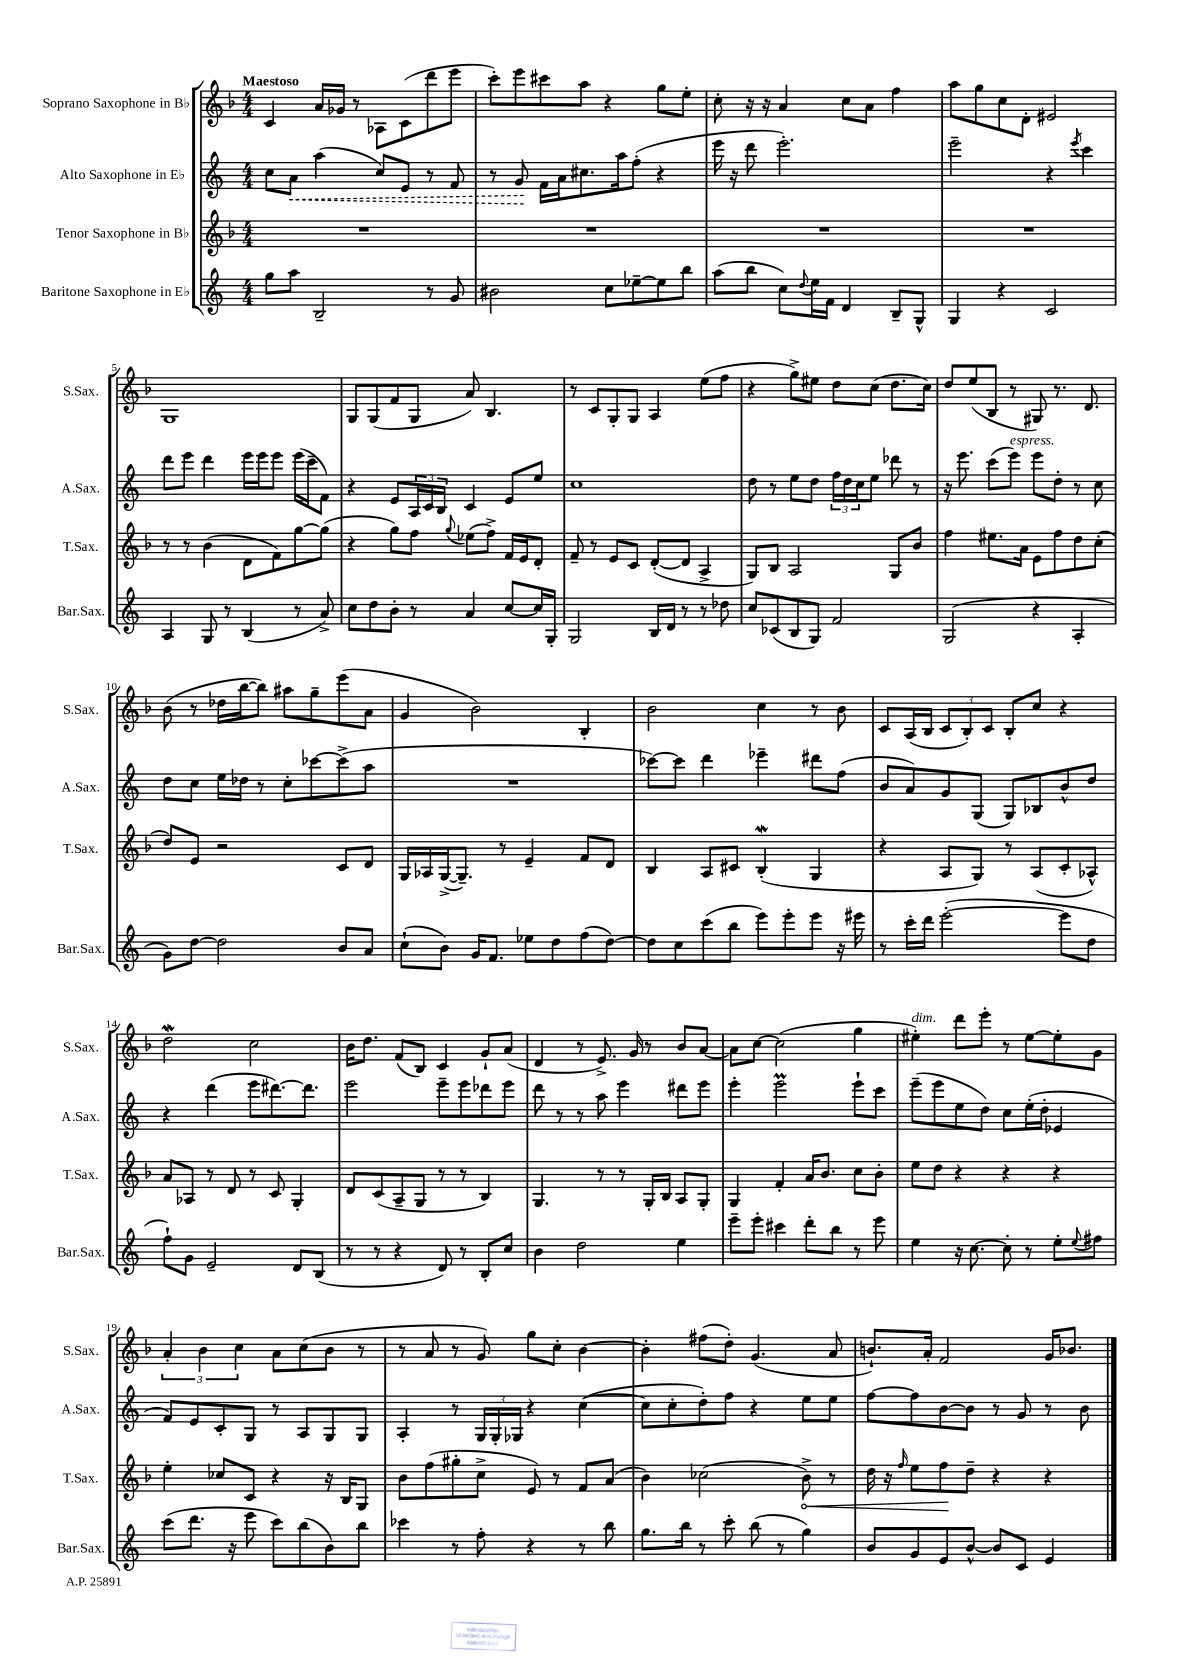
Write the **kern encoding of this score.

**kern	**kern	**dynam	**kern	**dynam	**kern
*part4	*part3	*part3	*part2	*part2	*part1
*staff4	*staff3	*staff3	*staff2	*staff2	*staff1
*I"Baritone Saxophone in E♭	*I"Tenor Saxophone in B♭	*	*I"Alto Saxophone in E♭	*	*I"Soprano Saxophone in B♭
*I'Bar.Sax.	*I'T.Sax.	*	*I'A.Sax.	*	*I'S.Sax.
*clefG2	*clefG2	*	*clefG2	*	*clefG2
*k[]	*k[b-]	*	*k[]	*	*k[b-]
*M4/4	*M4/4	*	*M4/4	*	*M4/4
=1	=1	=1	=1	=1	=1
!	!	!	!	!	!LO:TX:a:B:t=Maestoso
8gg\L	1r	.	8cc\L	.	4c/
!	!	!	!	!LO:HP:b	!
8aa\J	.	.	8a\J	<	.
2B~/	.	.	(4aa\	.	16a/LL
.	.	.	.	.	16g-X/JJ
.	.	.	.	.	8r
.	.	.	8cc/L)	.	8A-X\L
.	.	.	8e/J	.	(8c\
8r	.	.	8r	.	8ddd\
8g/	.	.	8f/	.	8eee\J
=2	=2	=2	=2	=2	=2
2b#X\	1r	.	8r	.	8ccc'\L)
.	.	.	8g/	.	8eee\
.	.	.	16f\LL	[	8ccc#X\
.	.	.	16a\J	.	.
.	.	.	8.cc#X\	.	8aa\J
8cc\L	.	.	.	.	4r
.	.	.	16aa\k	.	.
[8ee-X~\	.	.	(8ff'\J	.	.
8ee-\]	.	.	4r	.	8gg\L
8bb\J	.	.	.	.	8ee'\J
=3	=3	=3	=3	=3	=3
(8aa\L	1r	.	16eee\	.	8cc'\
.	.	.	16r	.	.
8bb\J	.	.	8ddd\	.	16r
.	.	.	.	.	16r
8cc\L)	.	.	2.eee'\)	.	4a/
8qqdd/	.	.	.	.	.
16ee\L	.	.	.	.	.
16f\JJ	.	.	.	.	.
4d/	.	.	.	.	8cc\L
.	.	.	.	.	8a\J
8B~/L	.	.	.	.	4ff\
8G^^/J	.	.	.	.	.
=4	=4	=4	=4	=4	=4
4G/	1r	.	2eee~\	.	8aa\L
.	.	.	.	.	8gg\
4r	.	.	.	.	8cc\
.	.	.	.	.	8d'\J
2c/	.	.	4r	.	2e#X/
.	.	.	8qeee/	.	.
.	.	.	4ccc\	.	.
!!LO:LB:g=z
=5	=5	=5	=5	=5	=5
4A/	8r	.	8ddd\L	.	1G
.	8r	.	8eee\J	.	.
8G/	(4b-\	.	4ddd\	.	.
8r	.	.	.	.	.
(4B/	8d\L	.	16eee\LL	.	.
.	.	.	16eee\J	.	.
.	8f\)	.	8eee\J	.	.
8r	[8gg\	.	(16eee\LL	.	.
.	.	.	16ccc~\J	.	.
8a^/)	(8gg\J]	.	8f\J)	.	.
=6	=6	=6	=6	=6	=6
8cc\L	4r	.	4r	.	8G/L
8dd\	.	.	.	.	(8G/
8b'\J	8gg\L)	.	8e/L	.	8f/
8r	8ff\J	.	24A/L	.	8G/J
.	.	.	24c/	.	.
.	.	.	24B/JJ	.	.
.	8qqgg/	.	.	.	.
4a/	(8ee-X\L	.	4c/	.	8a/)
.	8ff^\J)	.	.	.	4.B-/
[8cc/L	16f/LL	.	8e/L	.	.
.	16e/J	.	.	.	.
16cc/L]	8d'/J	.	8ee/J	.	.
16G'/JJ	.	.	.	.	.
=7	=7	=7	=7	=7	=7
2G/	8f~/	.	1cc	.	8r
.	8r	.	.	.	8c/L
.	8e/L	.	.	.	8G'/
.	8c/J	.	.	.	8G/J
16B/LL	([8d'/L	.	.	.	4A/
16d/JJ	.	.	.	.	.
8r	8d/J]	.	.	.	.
8r	4A^/	.	.	.	(8ee\L
8dd-X\	.	.	.	.	8ff\J
=8	=8	=8	=8	=8	=8
8cc/L	8G/L)	.	8dd\	.	4r
(8c-X/	8B-/J	.	8r	.	.
8B/	2A/	.	8ee\L	.	8gg^\L)
8G/J)	.	.	8dd\J	.	8ee#X\J
2f/	.	.	24ff\LL	.	8dd\L
.	.	.	24dd\	.	.
.	.	.	24cc\J	.	.
.	.	.	8ee\J	.	(8cc\J
.	8G/L	.	8ddd-X\	.	8.dd\L
.	8b-/J	.	8r	.	.
.	.	.	.	.	16cc\Jk)
=9	=9	=9	=9	=9	=9
(2G/	4ff\	.	16r	.	8dd/L
.	.	.	8.eee\	.	.
.	.	.	.	.	(8ee/
.	8.ee#X\L	.	(8ccc\L	.	8B-/J
!	!	!	!LO:TX:a:i:t=espress.	!	!
.	.	.	8eee\J)	.	8r
.	16a\Jk	.	.	.	.
4r	8e\L	.	8eee\L	.	8G#X/)
.	8ff\	.	8dd'\J	.	8.r
4A'/	8dd\	.	8r	.	.
.	.	.	.	.	8.d/
.	(8cc'\J	.	8cc\	.	.
!!LO:LB:g=z
=10	=10	=10	=10	=10	=10
8g\L)	8dd/L)	.	8dd\L	.	(8b-\
[8dd\J	8e/J	.	8cc\J	.	8r
2dd\]	2r	.	16ee\LL	.	16dd-X\LL
.	.	.	16dd-X\JJ	.	[16bb-\J
.	.	.	8r	.	8bb-\J])
.	.	.	8cc'\L	.	8aa#X\L
.	.	.	[8ccc-X\	.	8gg~\
8b/L	8c/L	.	(8ccc-^\]	.	(8eee\
8a/J	8d/J	.	8aa\J	.	8a\J
=11	=11	=11	=11	=11	=11
(8cc`\L	16G/LL	.	1r	.	4g/
.	16A-X/	.	.	.	.
8b\J)	([16G^/J	.	.	.	.
.	8.G~/J])	.	.	.	.
16g/KL	.	.	.	.	2b-\)
8.f/J	.	.	.	.	.
.	8r	.	.	.	.
8ee-X\L	4e~/	.	.	.	.
8dd\	.	.	.	.	.
(8ff\	8f/L	.	.	.	4B-'/
[8dd\J)	8d/J	.	.	.	.
=12	=12	=12	=12	=12	=12
8dd\L]	4B-/	.	[8ccc-X\L)	.	2b-\
8cc\	.	.	8ccc-\J]	.	.
(8ccc\	8A/L	.	4ddd\	.	.
8bb\J	8c#X/J	.	.	.	.
8eee\L)	(4B-w'/	.	4eee-X~\	.	4cc\
8eee'\	.	.	.	.	.
8eee\J	4G/	.	8ddd#X\L	.	8r
16r	.	.	(8ff\J	.	8b-\
16eee#X\	.	.	.	.	.
=13	=13	=13	=13	=13	=13
8r	4r	.	8b/L	.	8c/L
16ccc'\LL	.	.	8a/)	.	(16A/L
16ddd\JJ	.	.	.	.	16B-/JJ
([2eee'\	8A/L	.	8g/	.	12c/L
.	.	.	.	.	12B-'/)
.	8G/J)	.	(8G/J	.	.
.	.	.	.	.	12c/J
.	8r	.	8G/L)	.	8B-'/L
.	(8A/L	.	8B-X/	.	8cc/J
8eee\L]	8c'/	.	8b^^/	.	4r
8dd\J	8A-X^^/J)	.	8dd/J	.	.
!!LO:LB:g=z
=14	=14	=14	=14	=14	=14
8ff`\L)	8a/L	.	4r	.	2ddW\
8g\J	8A-X/J	.	.	.	.
2e~/	8r	.	(4ddd\	.	.
.	8d/	.	.	.	.
.	8r	.	8eee\L	.	2cc\
.	8c/	.	[8.ddd#X\)	.	.
8d/L	4G'/	.	.	.	.
.	.	.	8.ddd#\J]	.	.
(8B/J	.	.	.	.	.
=15	=15	=15	=15	=15	=15
8r	8d/L	.	2eee\	.	16b-\KL
.	.	.	.	.	8.dd\J
8r	(8c/	.	.	.	.
4r	8A~/	.	.	.	(8f/L
.	8G/J	.	.	.	8B-/J)
8d/)	8r	.	8eee~\L	.	4c/
8r	8r	.	8eee\	.	.
8B'/L	4B-/)	.	8ddd-X\	.	8g`/L
8cc/J	.	.	8eee\J	.	(8a/J
=16	=16	=16	=16	=16	=16
4b\	4.G/	.	8ddd\	.	4d/
.	.	.	8r	.	.
2dd\	.	.	8r	.	8r
.	8r	.	8aa\	.	8.e^/)
.	8r	.	4eee\	.	.
.	.	.	.	.	16g/
.	16G'/LL	.	.	.	8r
.	16B-/JJ	.	.	.	.
4ee\	8A/L	.	8ddd#X\L	.	8b-/L
.	8G'/J	.	8eee\J	.	[8a/J
=17	=17	=17	=17	=17	=17
8eee~\L	4G/	.	4eee'\	.	8a\L]
8eee'\J	.	.	.	.	[8cc\J
4ccc#X\	4f'/	.	2eeem\	.	(2cc\]
8ddd'\L	16a/KL	.	.	.	.
.	8.b-/J	.	.	.	.
8bb\J	.	.	.	.	.
8r	8cc\L	.	8eee`\L	.	4gg\
8eee\	8b-'\J	.	8ccc\J	.	.
=18	=18	=18	=18	=18	=18
!	!	!	!	!	!LO:TX:a:i:t=dim.
4ee\	8ee\L	.	(8eee~\L	.	4ee#X'\)
.	8dd\J	.	8eee\	.	.
16r	4r	.	8ee\	.	8ddd\L
[8.cc\	.	.	.	.	.
.	.	.	8dd\J)	.	8eee'\J
8cc'\]	4r	.	8cc\L	.	8r
8r	.	.	(16ee'\L	.	[8ee#\L
.	.	.	16dd'\JJ	.	.
8ee'\L	4r	.	4e-X/	.	8ee#'\]
8qqee/	.	.	.	.	.
8ff#X\J	.	.	.	.	8g\J
!!LO:LB:g=z
=19	=19	=19	=19	=19	=19
(8ccc\L	4ee'\	.	8f/L)	.	6a'/
8.ddd\J	.	.	8e/	.	.
.	.	.	.	.	6b-\
.	8cc-X/L	.	8c'/	.	.
16r	.	.	.	.	.
.	.	.	.	.	6cc\
8eee\	8c/J	.	8G/J	.	.
8ccc\L)	4r	.	8r	.	8a\L
(8bb\	.	.	8A/L	.	(8cc\
8b\)	16r	.	8G/	.	8b-\J
.	16B-/KL	.	.	.	.
8bb\J	8G/J	.	8G/J	.	8r
=20	=20	=20	=20	=20	=20
4ccc-X\	8b-\L	.	4A'/	.	8r
.	(8ff\	.	.	.	8a/
8r	8gg#X'\	.	8r	.	8r
8ff'\	8cc^\J	.	24G/LL	.	8g/)
.	.	.	24G'/	.	.
.	.	.	24G-X/JJ	.	.
4r	8e/)	.	4r	.	8gg\L
.	8r	.	.	.	8cc'\J
8r	8f/L	.	([4cc\	.	[4b-\
8bb\	(8a/J	.	.	.	.
=21	=21	=21	=21	=21	=21
8.gg\L	4b-\)	.	8cc\L]	.	4b-'\]
.	.	.	8cc'\	.	.
16bb\Jk	.	.	.	.	.
8r	(2cc-X\	.	8dd'\)	.	(8ff#X\L
8ccc'\	.	.	8ff\J	.	8dd'\J)
(8bb\	.	.	4r	.	(4.g/
8r	.	.	.	.	.
!	!	!LO:HP:b	!	!	!
4gg\)	8b-^\)	<	8ee\L	.	.
.	8r	.	8ee\J	.	8a/
=22	=22	=22	=22	=22	=22
8b/L	16dd\	.	[8ff\L	.	8.bn`/L)
.	16r	.	.	.	.
.	16qqff/	.	.	.	.
8g/	8ee\L	.	8ff\]	.	.
.	.	.	.	.	16a'/Jk
8e/	8ff\	.	[8b\	.	2f/
[8b^^/J	8dd~\J	[	8b\J]	.	.
8b/L]	4r	.	8r	.	.
8c/J	.	.	8g/	.	.
4e/	4r	.	8r	.	16g/KL
.	.	.	.	.	8.b-X/J
.	.	.	8b\	.	.
==	==	==	==	==	==
*-	*-	*-	*-	*-	*-
